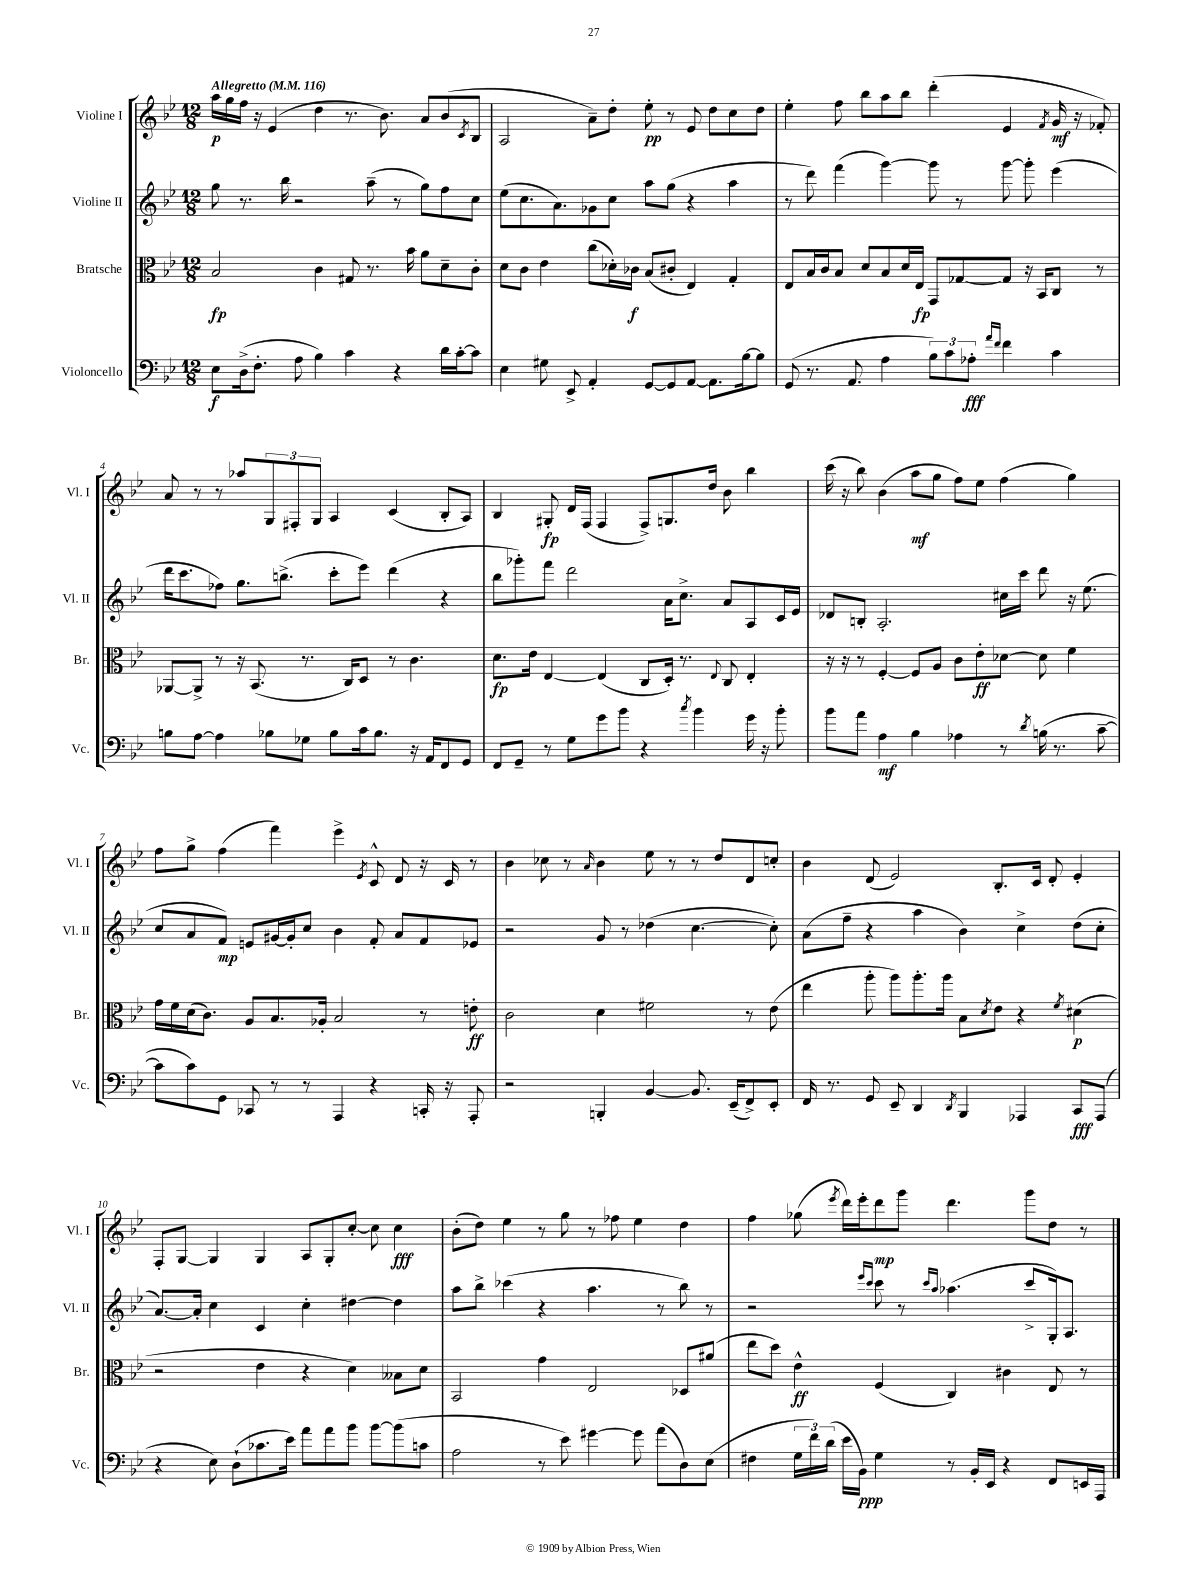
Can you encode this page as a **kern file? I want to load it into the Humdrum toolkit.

**kern	**dynam	**kern	**dynam	**kern	**dynam	**kern	**dynam
*part4	*part4	*part3	*part3	*part2	*part2	*part1	*part1
*staff4	*staff4	*staff3	*staff3	*staff2	*staff2	*staff1	*staff1
*I"Violoncello	*	*I"Bratsche	*	*I"Violine II	*	*I"Violine I	*
*I'Vc.	*	*I'Br.	*	*I'Vl. II	*	*I'Vl. I	*
*clefF4	*	*clefC3	*	*clefG2	*	*clefG2	*
*k[b-e-]	*	*k[b-e-]	*	*k[b-e-]	*	*k[b-e-]	*
*M12/8	*	*M12/8	*	*M12/8	*	*M12/8	*
*MM116	*	*MM116	*	*MM116	*	*MM116	*
=1	=1	=1	=1	=1	=1	=1	=1
!	!	!	!	!	!	!LO:TX:a:B:t=Allegretto	!
8E-\L	f	2B-/	fp	8gg\	.	16aa\LL	p
.	.	.	.	.	.	16gg\	.
(16D^\k	.	.	.	8.r	.	16ff\JJ	.
8.F'\J	.	.	.	.	.	16r	.
.	.	.	.	.	.	(4e-/	.
.	.	.	.	16bb-\	.	.	.
8A\	.	.	.	2r	.	.	.
4B-\)	.	4c\	.	.	.	4dd\	.
4c\	.	8G#X/	.	.	.	8.r	.
.	.	8.r	.	(8aa~\	.	.	.
.	.	.	.	.	.	8.b-\)	.
4r	.	.	.	8r	.	.	.
.	.	16b-\	.	.	.	.	.
.	.	8a\L	.	8gg\L)	.	8a/L	.
16d\LL	.	8d~\	.	8ff\	.	(8b-/	.
[16c'\J	.	.	.	.	.	.	.
.	.	.	.	.	.	8qc/	.
8c\J]	.	8c'\J	.	8cc\J	.	8B-/J	.
=2	=2	=2	=2	=2	=2	=2	=2
4E-\	.	8d\L	.	(8ee-\L	.	2A/	.
.	.	8c\J	.	8.cc\	.	.	.
8G#X\	.	4e-\	.	.	.	.	.
.	.	.	.	8.a\)	.	.	.
8EE-^/	.	.	.	.	.	.	.
4AA'/	.	(8cc\L	.	8g-X\	.	8a~\L)	.
.	.	16d-X'\L)	.	8cc\J	.	8dd'\J	.
.	.	16c-X\JJ	f	.	.	.	.
[8GG/L	.	(8B-/L	.	8aa\L	.	8ee-'\	pp
8GG/]	.	8c#X'/J	.	(8gg\J	.	8r	.
[8AA/J	.	4E-/)	.	4r	.	8e-/	.
8.AA\L]	.	.	.	.	.	8dd\L	.
.	.	4G'/	.	4aa\	.	8cc\	.
[16B-\k	.	.	.	.	.	.	.
8B-\J]	.	.	.	.	.	8dd\J	.
=3	=3	=3	=3	=3	=3	=3	=3
(8GG/	.	8E-/L	.	8r	.	4ee-'\	.
8.r	.	16B-/L	.	8ddd\)	.	.	.
.	.	16c/J	.	.	.	.	.
.	.	8B-/J	.	(4fff\	.	8ff\	.
8.AA/	.	.	.	.	.	.	.
.	.	8d/L	.	.	.	8bb-\L	.
4A\	.	8B-/	.	[4ggg\)	.	8aa\	.
.	.	16d/L	.	.	.	8bb-\J	.
.	.	16E-/JJ	fp	.	.	.	.
12B-\L)	.	8GG/L	.	8ggg\]	.	(4ddd'\	.
12c\	.	.	.	.	.	.	.
.	.	[8G-X/	.	8r	.	.	.
12A-X'\J	fff	.	.	.	.	.	.
16qqa/LL	.	.	.	.	.	.	.
16qqf/JJ	.	.	.	.	.	.	.
4f\	.	8G-/J]	.	[8ggg\	.	4e-/	.
.	.	16r	.	8ggg'\]	.	.	.
.	.	16BB-/KL	.	.	.	.	.
.	.	.	.	.	.	8qf/	.
4c\	.	8C/J	.	(4eee-\	.	16g/	mf
.	.	.	.	.	.	16r	.
.	.	8r	.	.	.	8f-X'/)	.
!!LO:LB:g=z
=4	=4	=4	=4	=4	=4	=4	=4
8Bn\L	.	[8AA-X/L	.	16ddd\KL	.	8a/	.
.	.	.	.	8.ccc\	.	.	.
[8A\J	.	8AA-^/J]	.	.	.	8r	.
4A\]	.	8r	.	8ff-X\J)	.	8r	.
.	.	16r	.	8.gg\L	.	8aa-X/L	.
.	.	(8.BB-/	.	.	.	.	.
8B-X\L	.	.	.	.	.	12G/	.
.	.	.	.	(8.bbn^\J	.	.	.
.	.	.	.	.	.	12F#X'/	.
8G-X\J	.	8.r	.	.	.	.	.
.	.	.	.	.	.	12G/J	.
8B-\L	.	.	.	8ccc'\L	.	4A/	.
.	.	16C/KL)	.	.	.	.	.
16c\k	.	8D/J	.	8eee-\J)	.	.	.
8.B-\J	.	.	.	.	.	.	.
.	.	8r	.	(4ddd\	.	(4c/	.
16r	.	4.c\	.	.	.	.	.
16AA/KL	.	.	.	.	.	.	.
8FF/	.	.	.	4r	.	8B-'/L	.
8GG/J	.	.	.	.	.	8A/J)	.
=5	=5	=5	=5	=5	=5	=5	=5
8FF/L	.	8.d\L	fp	8bb-\L	.	4B-/	.
8GG~/J	.	.	.	8ggg-X'\)	.	.	.
.	.	16e-\Jk	.	.	.	.	.
8r	.	[4E-/	.	8fff\J	.	8G#X'/	fp
8G\L	.	.	.	2ddd\	.	16d/LL	.
.	.	.	.	.	.	(16F/JJ	.
8g\	.	(4E-/]	.	.	.	4F/	.
8b-\J	.	.	.	.	.	.	.
4r	.	8C/L	.	.	.	8F^/L)	.
.	.	16D'/Jk)	.	16a\KL	.	8.Gn/	.
.	.	8.r	.	8.cc^\J	.	.	.
8qcc/	.	.	.	.	.	.	.
4b-\	.	.	.	.	.	.	.
.	.	.	.	.	.	16dd/Jk	.
.	.	8qqE-/	.	.	.	.	.
.	.	8C/	.	8a/L	.	8b-\	.
16g\	.	4E-'/	.	8A/	.	4bb-\	.
16r	.	.	.	.	.	.	.
8b-'\	.	.	.	16c/L	.	.	.
.	.	.	.	16e-/JJ	.	.	.
=6	=6	=6	=6	=6	=6	=6	=6
8b-\L	.	16r	.	8d-X/L	.	(16ccc\	.
.	.	16r	.	.	.	16r	.
8a\J	.	8r	.	8Bn'/J	.	8bb-\)	.
4A\	mf	[4F'/	.	2.A'/	.	(4b-\	.
4B-\	.	8F/L]	.	.	.	8aa\L	mf
.	.	8A/J	.	.	.	8gg\J	.
4A-X\	.	8c\L	.	.	.	8ff\L)	.
.	.	8e-'\	ff	.	.	8ee-\J	.
8r	.	[8d-X\J	.	16cc#X\LL	.	(4ff\	.
.	.	.	.	16ccc\JJ	.	.	.
8qd/	.	.	.	.	.	.	.
(16Bn\	.	8d-\]	.	8ddd\	.	.	.
8.r	.	.	.	.	.	.	.
.	.	4f\	.	16r	.	4gg\)	.
.	.	.	.	(8.ee-\	.	.	.
[8c~\	.	.	.	.	.	.	.
!!LO:LB:g=z
=7	=7	=7	=7	=7	=7	=7	=7
8c\L]	.	16g\LL	.	8cc/L	.	8ff\L	.
.	.	16f\	.	.	.	.	.
8c\)	.	(16d\J	.	8a/	.	8gg^\J	.
.	.	8.c\J)	.	.	.	.	.
8GG\J	.	.	.	8f/J)	mp	(4ff\	.
8CC-X/	.	8A/L	.	8en/L	.	.	.
8r	.	8.B-/	.	[16g#X/L	.	4fff\)	.
.	.	.	.	16g#'/J]	.	.	.
8r	.	.	.	8cc/J	.	.	.
.	.	16A-X'/Jk	.	.	.	.	.
4AAA/	.	2B-/	.	4b-\	.	4eee-^\	.
.	.	.	.	.	.	8qe-/	.
4r	.	.	.	8f'/	.	8c^^/	.
.	.	.	.	8a/L	.	8d/	.
16CCn'/	.	8r	.	8f/	.	16r	.
16r	.	.	.	.	.	16c/	.
8AAA'/	.	8en'\	ff	8e-X/J	.	8r	.
=8	=8	=8	=8	=8	=8	=8	=8
2r	.	2c\	.	2r	.	4b-\	.
.	.	.	.	.	.	8cc-X\	.
.	.	.	.	.	.	8r	.
.	.	.	.	.	.	16qqa/	.
4BBBn'/	.	4d\	.	8g/	.	4b-\	.
.	.	.	.	8r	.	.	.
[4BB-/	.	2f#X\	.	(4dd-X\	.	8ee-\	.
.	.	.	.	.	.	8r	.
8.BB-/]	.	.	.	[4.cc\	.	8r	.
.	.	.	.	.	.	8dd/L	.
(16EE-~/KL	.	.	.	.	.	.	.
8FF^/)	.	8r	.	.	.	8d/	.
8EE-'/J	.	(8e-\	.	8cc'\])	.	8ccn'/J	.
=9	=9	=9	=9	=9	=9	=9	=9
16FF/	.	4ee-\	.	(8a\L	.	4b-\	.
8.r	.	.	.	.	.	.	.
.	.	.	.	8ff~\J	.	.	.
8GG/	.	8aa'\	.	4r	.	(8d/	.
8EE-~/	.	8aa\L)	.	.	.	2e-/)	.
4DD/	.	8.aa'\	.	4aa\	.	.	.
.	.	16aa\Jk	.	.	.	.	.
8qDD/	.	.	.	.	.	.	.
4BBB-/	.	8B-\L	.	4b-\)	.	.	.
.	.	8qd/	.	.	.	.	.
.	.	8e-\J	.	.	.	8.B-'/L	.
4AAA-X/	.	4r	.	4cc^\	.	.	.
.	.	.	.	.	.	16c/Jk	.
.	.	.	.	.	.	8d'/	.
.	.	8qf/	.	.	.	.	.
8CC/L	fff	(4d#X\	p	(8dd\L	.	4e-'/	.
(8AAA-/J	.	.	.	8cc'\J	.	.	.
!!LO:LB:g=z
=10	=10	=10	=10	=10	=10	=10	=10
4r	.	2r	.	[8.a/L)	.	8F'/L	.
.	.	.	.	.	.	[8G/J	.
.	.	.	.	16a'/Jk]	.	.	.
8E-\)	.	.	.	4cc\	.	4G/]	.
(8D`\L	.	.	.	.	.	.	.
8.c-X\	.	4e-\	.	4c/	.	4G/	.
16e-\Jk)	.	.	.	.	.	.	.
8a\L	.	4r	.	4cc'\	.	8A/L	.
8a\	.	.	.	.	.	8G'/	.
8b-\J	.	4d\)	.	[4dd#X\	.	[8cc'/J	.
[8b-\L	.	.	.	.	.	8cc\]	.
(8b-\]	.	8B--X\L	.	4dd#\]	.	4cc\	fff
8cn\J	.	8d\J	.	.	.	.	.
=11	=11	=11	=11	=11	=11	=11	=11
2A\	.	2BB-/	.	8aa\L	.	(8b-'\L	.
.	.	.	.	8bb-^\J	.	8dd\J)	.
.	.	.	.	(4ccc-X\	.	4ee-\	.
8r	.	4g\	.	4r	.	8r	.
8e-\)	.	.	.	.	.	8gg\	.
[4g#X\	.	2E-/	.	4.aa\	.	8r	.
.	.	.	.	.	.	8ff-X\	.
8g#\]	.	.	.	.	.	4ee-\	.
(8a\L	.	.	.	8r	.	.	.
8D\)	.	8D-X/L	.	8bb-\)	.	4dd\	.
(8E-\J	.	(8a#X/J	.	8r	.	.	.
=12	=12	=12	=12	=12	=12	=12	=12
4F#X\	.	8ee-\L	.	2r	.	4ff\	.
.	.	8dd\J)	.	.	.	.	.
24G\LL	.	4e-^^\	ff	.	.	(8gg-X\	.
24f\)	.	.	.	.	.	.	.
(24d\JJ	.	.	.	.	.	.	.
.	.	.	.	.	.	8qeee-/	.
16e-\LL	.	.	.	.	.	16ddd\LL)	.
16BB-\JJ)	ppp	.	.	.	.	16eee-'\J	.
.	.	.	.	16qqeee-/LL	.	.	.
.	.	.	.	16qqccc/JJ	.	.	.
4G\	.	(4F/	.	8ccc\	.	8ddd\	mp
.	.	.	.	8r	.	8ggg\J	.
.	.	.	.	16qqccc/LL	.	.	.
.	.	.	.	16qqaa/JJ	.	.	.
8r	.	4C/)	.	(4.aa-X\	.	4.ddd\	.
16BB-'/LL	.	.	.	.	.	.	.
16EE-/JJ	.	.	.	.	.	.	.
4r	.	4c#X\	.	.	.	.	.
.	.	.	.	8ccc^/L	.	8ggg\L	.
8FF/L	.	8E-/	.	16G'/k)	.	8dd\J	.
.	.	.	.	8.A/J	.	.	.
16EEn/L	.	8r	.	.	.	8r	.
16AAA/JJ	.	.	.	.	.	.	.
==	==	==	==	==	==	==	==
*-	*-	*-	*-	*-	*-	*-	*-
